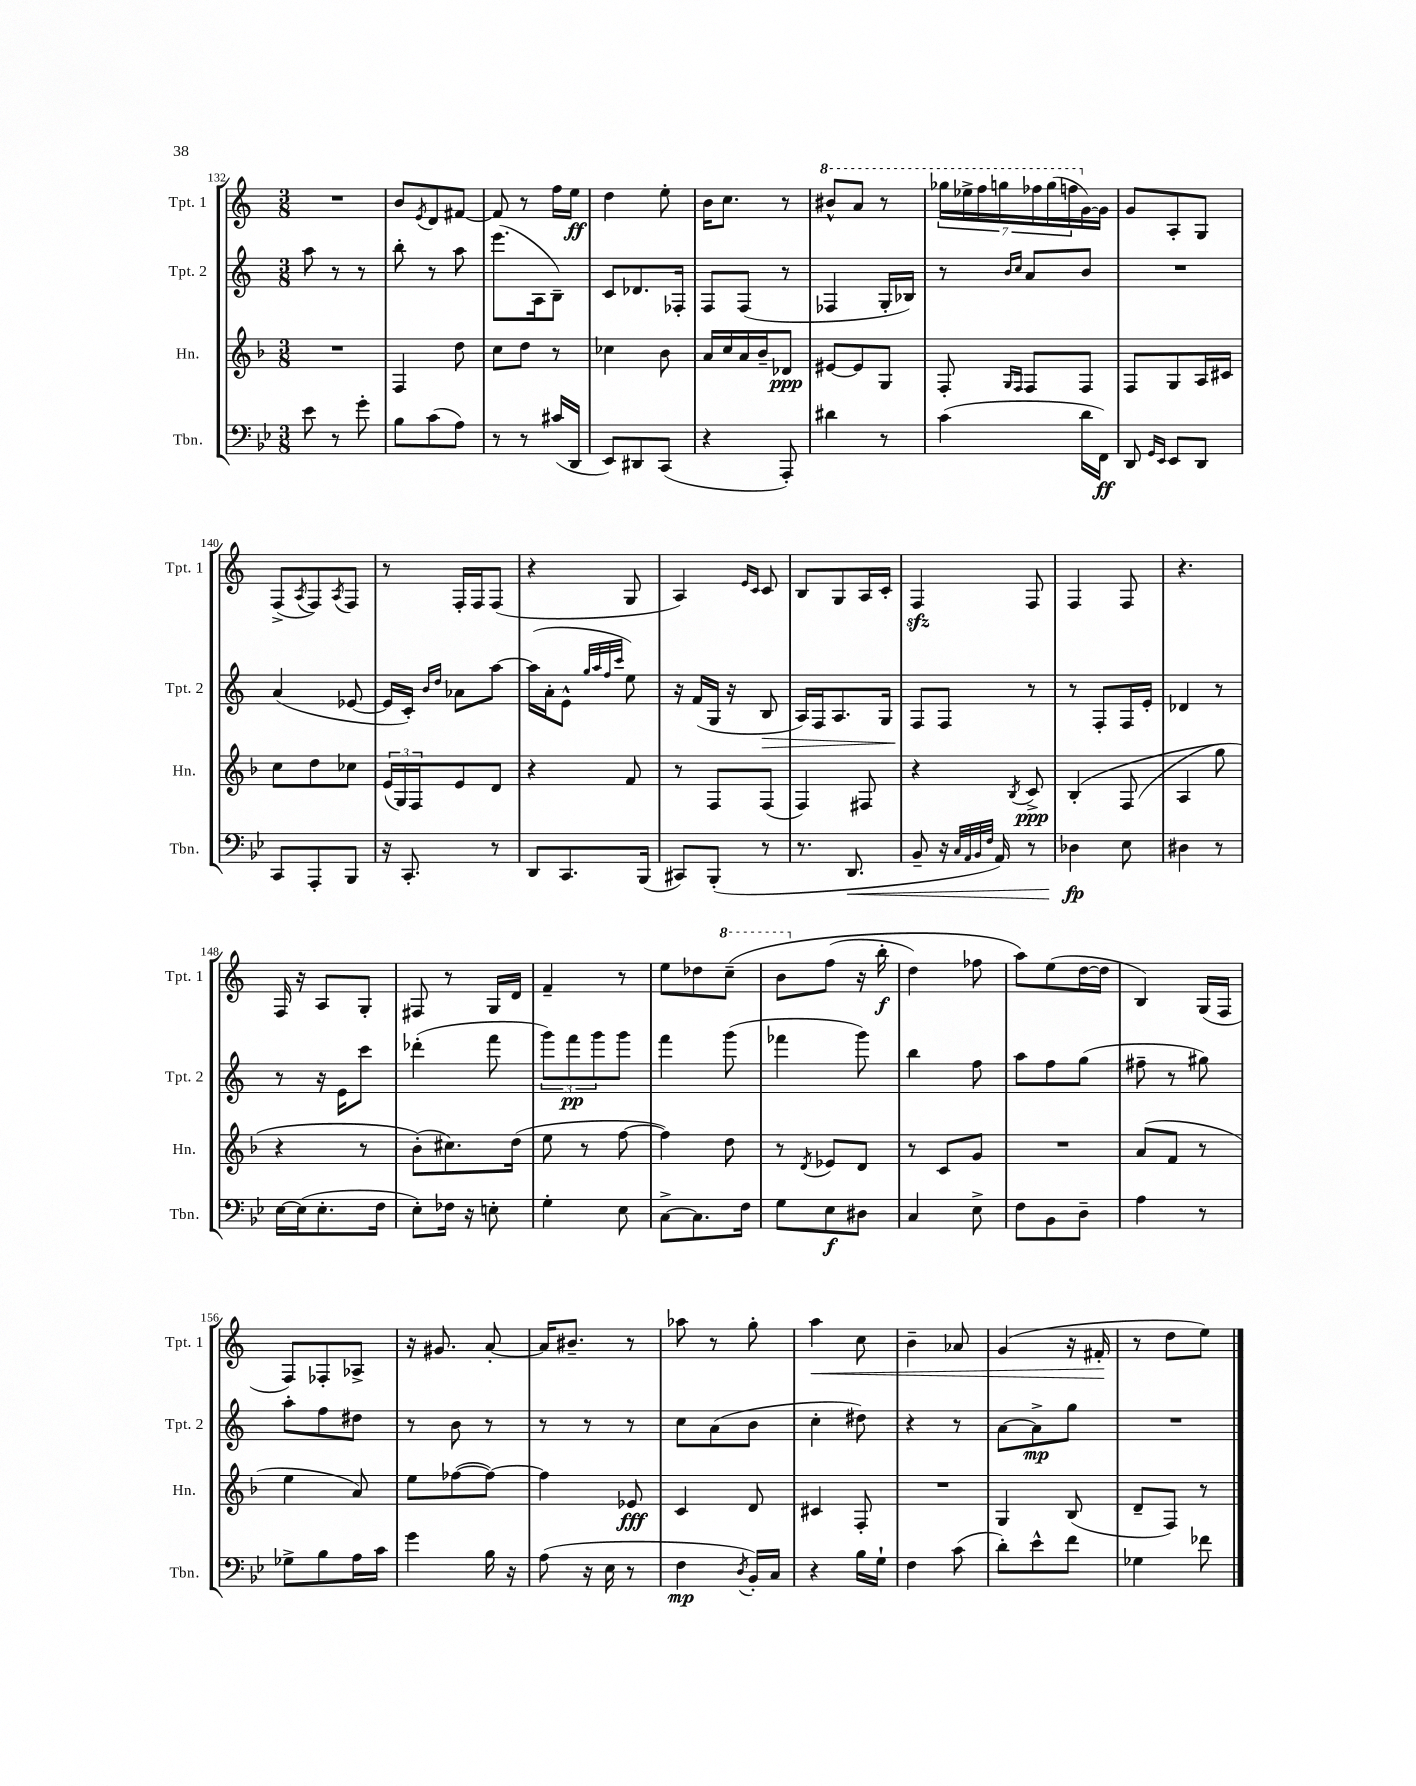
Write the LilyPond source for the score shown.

<<
\new StaffGroup <<
\new Staff = "s0" \with { instrumentName = "Tpt. 1" shortInstrumentName = "Tpt. 1" } {
    \clef treble \key c \major \numericTimeSignature \time 3/8
    R4. |
    b'8 \acciaccatura { e'8 } d'8 fis'8~ |
    fis'8 r8 f''16 e''16\ff |
    d''4 e''8-. |
    b'16 c''8. r8 |
    \ottava #1 bis''8-^ a''8 r8 |
    \tuplet 7/4 { ges'''16 ees'''16-> f'''16 g'''16 fes'''16 g'''16( f'''16 \ottava #0 } g'16~) g'16 |
    g'8 a8-. g8 |
    f8->( \acciaccatura { a8 } f8) \acciaccatura { a8 } f8 |
    r8 f16-. f16 f8( |
    r4 g8 |
    a4) \grace { e'16 c'16 } c'8 |
    b8 g8 a16 c'16-. |
    f4\sfz f8 |
    f4 f8 |
    r4. |
    f16 r16 a8 g8-. |
    fis8 r8 g16 d'16 |
    f'4-- r8 |
    e''8 des''8 \ottava #1 c'''8--\( |
    b''8 \ottava #0 f''8( r16 b''16-.\f |
    d''4) fes''8 |
    a''8\) e''8( d''16~ d''16 |
    b4) g16( f16 |
    f8) fes8-. aes8-> |
    r16 gis'8. a'8~-. |
    a'16 bis'8.-- r8 |
    aes''8 r8 g''8-. |
    a''4\< c''8 |
    b'4-- aes'8 |
    g'4( r16 fis'16-.\! |
    r8 d''8 e''8) \bar "|." |
}
\new Staff = "s1" \with { instrumentName = "Tpt. 2" shortInstrumentName = "Tpt. 2" } {
    \clef treble \key c \major \numericTimeSignature \time 3/8
    a''8 r8 r8 |
    b''8-. r8 a''8 |
    e'''8.( a16 b8--) |
    c'8 des'8. fes16-. |
    f8 f8( r8 |
    fes4 g16-. bes16) |
    r8 \grace { b'16 c''16 } a'8 b'8 |
    R4. |
    a'4( ees'8~ |
    ees'16 c'16-.) \grace { b'16 d''16 } aes'8 a''8~ |
    a''16( a'16-. e'8-^ \grace { g''32 a''32 f''32 c'''32 } e''8) |
    r16 f'16( g16 r16 b8\> |
    a16) f16 a8. g16 |
    f8\! f8 r8 |
    r8 f8-. f16 e'16-. |
    des'4 r8 |
    r8 r16 e'16 c'''8 |
    des'''4-.( f'''8 |
    \tuplet 3/2 { g'''8) f'''8\pp g'''8 } g'''8 |
    f'''4 g'''8( |
    fes'''4 g'''8) |
    b''4 f''8 |
    a''8 f''8 g''8( |
    fis''8-- r8 gis''8) |
    a''8-. f''8 dis''8 |
    r8 b'8 r8 |
    r8 r8 r8 |
    c''8 a'8( b'8 |
    c''4-. dis''8) |
    r4 r8 |
    a'8~ a'8->\mp g''8 |
    R4. \bar "|." |
}
\new Staff = "s2" \with { instrumentName = "Hn." shortInstrumentName = "Hn." } {
    \clef treble \key f \major \numericTimeSignature \time 3/8
    R4. |
    f4 d''8 |
    c''8 d''8 r8 |
    ces''4 bes'8 |
    a'16 c''16 a'16 bes'16-- des'8\ppp |
    eis'8~ eis'8 g8 |
    f8-. \grace { g16 f16 } f8 f8 |
    f8 g8 a16 cis'16 |
    c''8 d''8 ces''8 |
    \tuplet 3/2 { e'16( g16) f16 } e'8 d'8 |
    r4 f'8 |
    r8 f8 f8( |
    f4) fis8 |
    r4 \acciaccatura { bes8 } c'8->\ppp |
    bes4-.\( f8( |
    a4 g''8) |
    r4 r8 |
    bes'8-.(\) cis''8.) d''16( |
    e''8 r8 f''8~ |
    f''4) d''8 |
    r8 \acciaccatura { d'8 } ees'8 d'8 |
    r8 c'8 g'8 |
    R4. |
    a'8( f'8 r8 |
    e''4 a'8) |
    e''8 fes''8~( fes''8~) |
    fes''4 ees'8\fff |
    c'4 d'8 |
    cis'4 f8-. |
    R4. |
    g4 bes8( |
    d'8-- f8) r8 \bar "|." |
}
\new Staff = "s3" \with { instrumentName = "Tbn." shortInstrumentName = "Tbn." } {
    \clef bass \key bes \major \numericTimeSignature \time 3/8
    ees'8 r8 g'8-. |
    bes8 c'8( a8) |
    r8 r8 cis'16( d,16 |
    ees,8) dis,8 c,8( |
    r4 a,,8-.) |
    dis'4 r8 |
    c'4( d'16 f,16\ff) |
    d,8 \grace { g,16 ees,16 } ees,8 d,8 |
    c,8 a,,8-. bes,,8 |
    r16 c,8.-. r8 |
    d,8 c,8. bes,,16( |
    cis,8) bes,,8-.( r8 |
    r8. d,8.\< |
    bes,8-- r16 \grace { c32 a,32 bes,32 f32 } a,16) r8 |
    des4\fp\! ees8 |
    dis4 r8 |
    ees16~ ees16( ees8.-. f16 |
    ees8-.) fes16 r16 e8-. |
    g4-. ees8 |
    c8~-> c8. f16 |
    g8 ees8\f dis8 |
    c4 ees8-> |
    f8 bes,8 d8-- |
    a4 r8 |
    ges8-> bes8 a16 c'16 |
    g'4 bes16 r16 |
    a8( r16 ees16 r8 |
    f4\mp \acciaccatura { d8 } bes,16-.) c16 |
    r4 bes16 g16-! |
    f4 c'8( |
    d'8-.) ees'8-^ f'8 |
    ges4 fes'8 \bar "|." |
}
>>
>>
\layout { \context { \Score currentBarNumber = #132 } }
